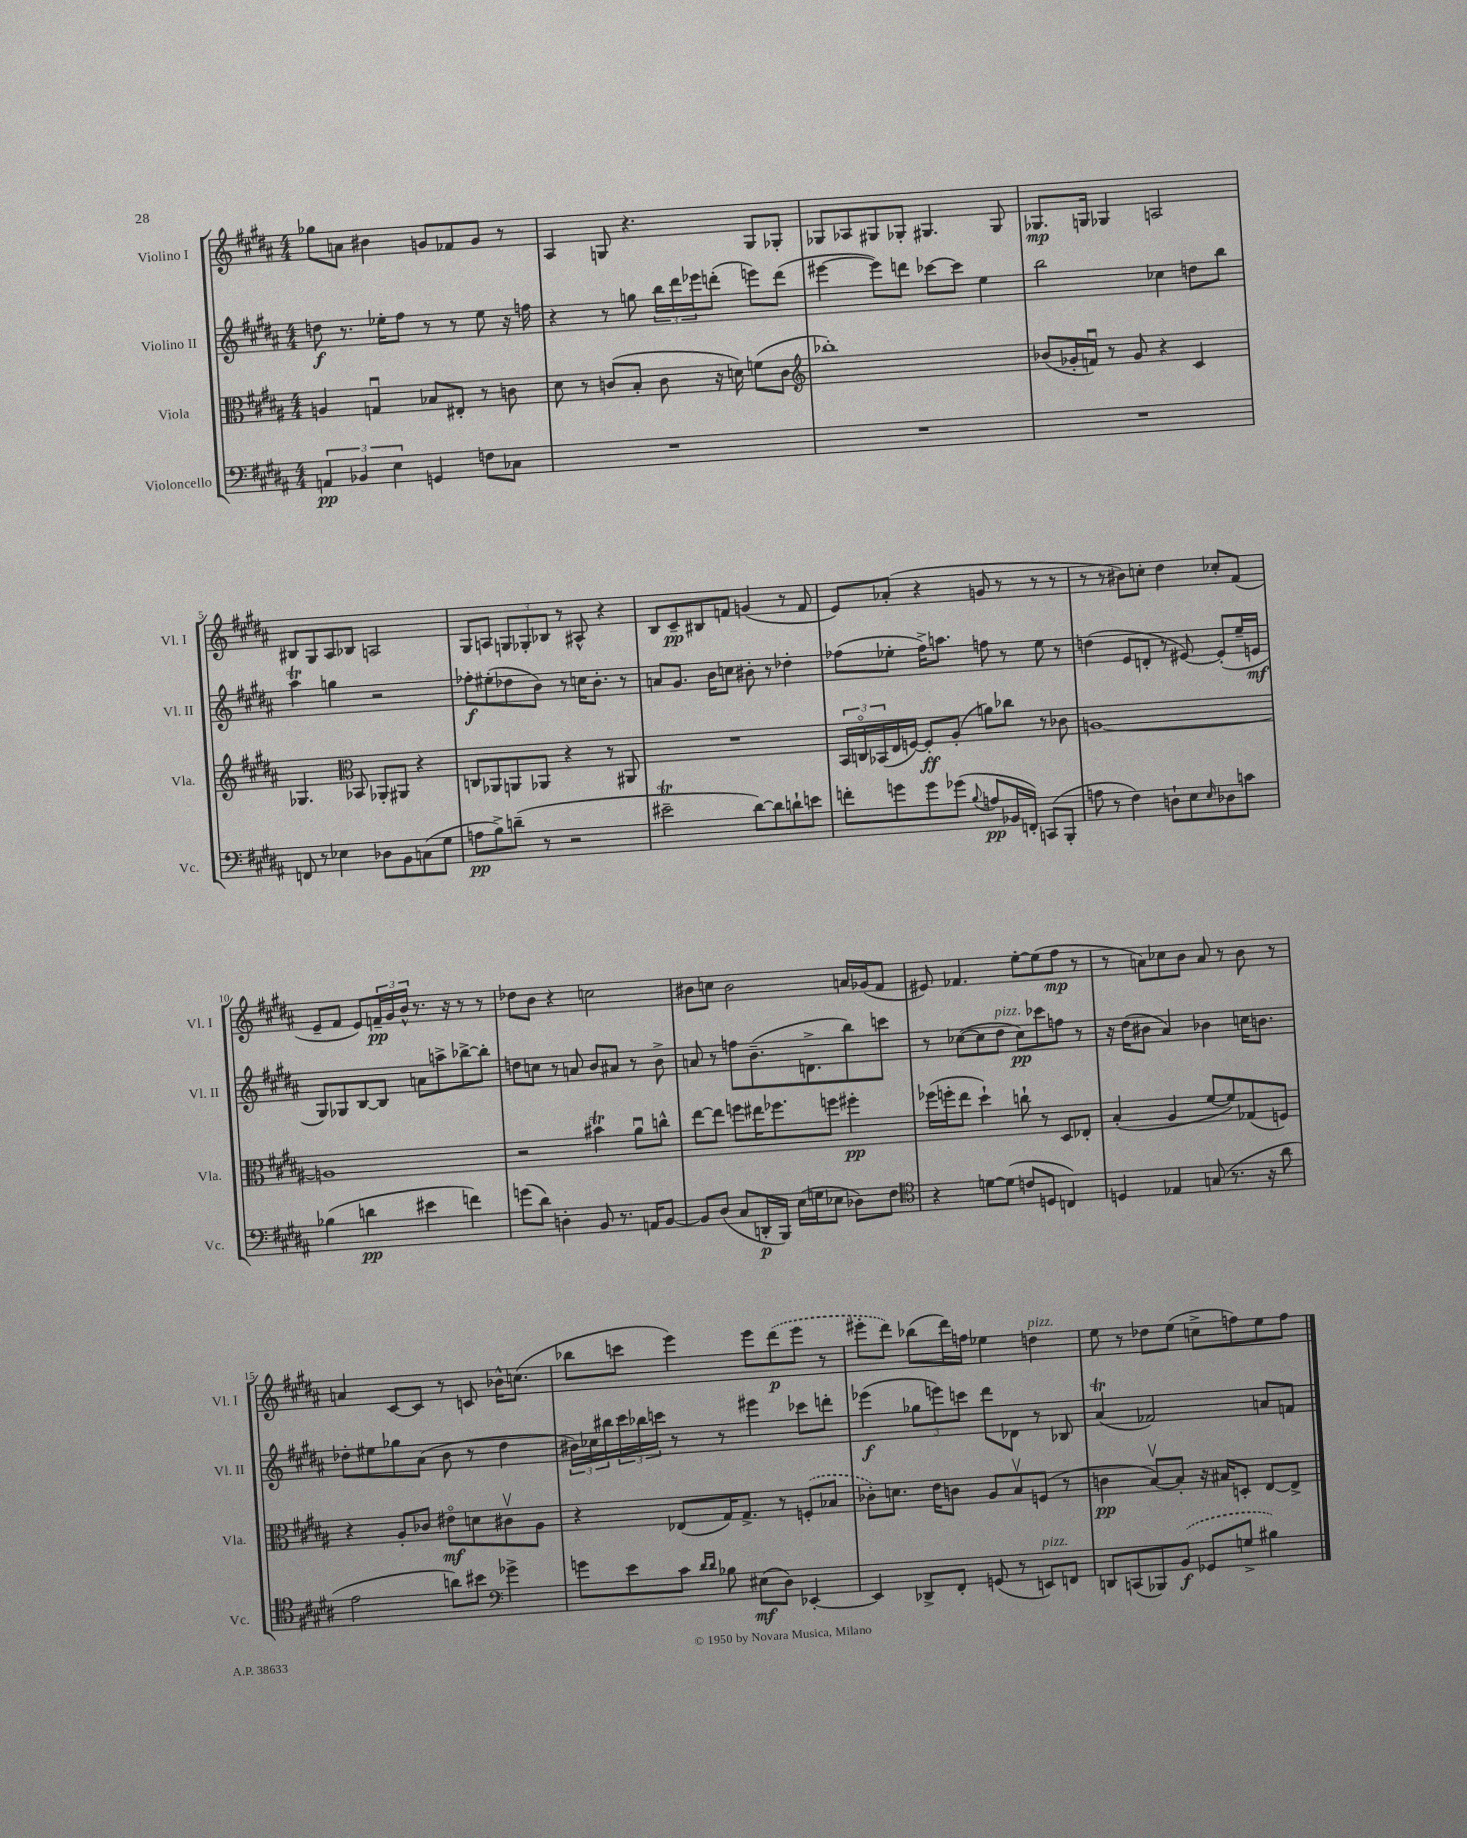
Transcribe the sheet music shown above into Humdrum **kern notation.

**kern	**kern	**kern	**kern
*staff4	*staff3	*staff2	*staff1
*clefF4	*clefC3	*clefG2	*clefG2
*k[f#c#g#d#a#]	*k[f#c#g#d#a#]	*k[f#c#g#d#a#]	*k[f#c#g#d#a#]
*M4/4	*M4/4	*M4/4	*M4/4
6AA/	4A/	8dd\	8gg-\L
.	.	8.r	8a\J
6BB-/	.	.	.
.	4Gu/	.	4b#\
.	.	16ee-'\LK	.
6E\	.	.	.
.	.	8ff#\J	.
4GG/	8B-/L	8r	8g/L
.	8E#'/J	8r	8f-/
8F\L	8r	8ee-\	8g/J
8C-\J	8c\	16r	8r
.	.	16ff\	.
=	=	=	=
1r	8d#\	4r	4A#/
.	8r	.	.
.	(8c/L	8r	8G/
.	8B'/J	8gg\	4.r
.	8c\	24bb\LL	.
.	.	24ddd#\	.
.	.	24eee-\J	.
.	16r	(8ddd'\J	.
.	16d\)	.	.
.	(8f\L	8eee\L)	8G/L
.	8c\J	(8ddd\J	8G-'/J
=	=	=	=
*	*clefG2	*	*
1r	1bb-')	[4eee#\	8G-/L
.	.	.	8A-/
.	.	8eee#\]L)	8G#/
.	.	8ddd\J	8G-'/J
.	.	[8ccc-\L	4.G#/
.	.	8ccc-\]J	.
.	.	4ee\	.
.	.	.	8G#/
=	=	=	=
1r	(8b-/L	2bb\	8.G-/L
.	16g-'/L	.	.
.	16fu/JJ)	.	16G/Jk
.	8r	.	4G-/
.	8g-/	.	.
.	4r	4cc-\	2A/
.	4c#/	8dd\L	.
.	.	8bb\J	.
=	=	=	=
8FF/	4.G-/	4aa#\	8B#/L
8r	.	.	8G#/
4E-\	.	4gg\	8A#/
*	*clefC3	*	*
.	8BB-/	.	8B-/J
8D-\L	8AA-'/L	2r	2A/
8BB\	8AA#/J	.	.
(8C\	4r	.	.
8G#\J	.	.	.
=	=	=	=
8A\L	8C/L	8ff-'\L	8G#/L
8B^\)	8AA-/	(8ee#'\	8A/J
(8d~\J	8AA/	8dd-\	12G/L
.	.	.	12G-'/
8r	8AA-/J	8b\J)	.
.	.	.	12B-/J
2r	4r	8r	8r
.	.	16cc\LK	8A#^^/
.	.	8.b'\J	.
.	8r	.	4r
.	8AA#/	8r	.
=	=	=	=
2e#~\	1r	8a/L	8B/L
.	.	8.g#/J	8c#~/
.	.	.	8B#/
.	.	16b\LK	.
.	.	8cc\J	8f/J
[8d#\L)	.	8b#'\	(4g/
8d#\]	.	8r	.
8d`\	.	4dd-'\	8r
8e\J	.	.	8f/
=	=	=	=
8f'\L	24BB/LL	(8ff-\L	8e/L)
.	24Co/	.	.
.	(24BB-/	.	.
8g\	16E/	8ee-'\J	(8a-'/J
.	[16F/JJ)	.	.
8g\	8F'/]L	16ff-^\LK)	4r
.	.	8.aa\J	.
(8g-\J	(8A#'/J	.	.
8qqB/	.	.	.
8A/L	8a\L)	8ff\	8g/
16BB-/L	8cc-\J	8r	8r
16FF'/JJ)	.	.	.
(8CC/L	8r	8ee-\	8r
8BBB'/J	8c-\	8r	8r
=	=	=	=
8A\	[1A	(4dd\	8r
8r	.	.	8r
4F#\)	.	8e/L	8b#\L)
.	.	8d'/J	8cc'\J
8D`\L	.	8r	4dd#\
8E\	.	[8e#/)	.
16qqE/	.	.	.
8D-\	.	(8e#'/]L	8cc-'/L
8c\J	.	16ee~/L	(8f#/J
.	.	16e/JJ	.
=	=	=	=
(4B-\	1A]	8G#/L)	8e~/L
.	.	8G-/	8f#/J
4d\	.	[8B/	8e/L)
.	.	8B/]J	24f~/L
.	.	.	24g#/
.	.	.	24b^^/JJ
4e#\	.	8a\L	8.r
.	.	8aa^\	.
.	.	.	16r
4f\)	.	[8bb-^\	8r
.	.	8bb-'\]J	8r
=	=	=	=
(8g\L	2r	8dd\L	8dd-\L
8d#\J)	.	8cc\J	8b\J
4D'\	.	8r	4r
.	.	8a/	.
8BB/	4b#\	8b/L	2cc\
8.r	.	8a#/J	.
.	8a#u\L	8r	.
16AA/LK	.	.	.
[8BB/J	8cc^^\J	8b^\	.
=	=	=	=
8BB/]L	[8ee\L	8a/	8b#\L
(8D#/J	8ee\]J	8r	8cc\J
8C#/L	8ff\L	8ff\L	2b#\
16DD'/L	16ee#\K	(8.b~\	.
16BBB/JJ)	8.ff-\	.	.
(16E\LL	.	.	.
16G\J	.	8.d^\	.
8E-\J	8ff\J	.	.
8D-\L)	4ff#'\	8bb\)	16a/LL
.	.	.	(16g-/J
8F#\J	.	8ccc\J	8f#/J
=	=	=	=
*clefC4	*	*	*
4r	(16ff-\LL	8r	8e#/)
.	16ff'\J	.	.
.	8ee\J	([8cc-\L	4.f-/
[8d\L	4dd#`\)	8cc-\]	.
(8d\]J	.	8dd#\J	.
8c/L	8cc`\	8cc-\L)	[8ee'\L
8D/J	8r	8ccc-\	(8ee\]
4C/)	8D#/L	8ff\J	8ff#\J
.	8E-'/J	8r	8r
=	=	=	=
4D/	(4B'/	16r	8r
.	.	(16dd#\LK	.
.	.	8b#\J	8a\L)
4E-/	4A#/	4a#/)	8cc-\
.	.	.	8b\J
(8G/	[8f#/L	4b-\	8a/
8.r	8f#/])	.	8r
.	(8G-/	16cc\LK	8b\
16r	.	8.b\J	.
8a#\	8F/J)	.	8r
=	=	=	=
2e\	4r	8dd-'\L	4a/
.	.	8ee#\	.
.	8A#'/L	8gg-\	[8c#/L
.	8c-/J	(8a#\J	8c#/]J
8a\L)	8e#o\L	8b\	8r
8b#\J	8d\	8r	8c/
*clefF4	*	*	*
4g-^\	8c#v\	4dd-\	16b-^^\LK
.	.	.	(8.cc\J
.	8A#\J	.	.
=	=	=	=
8g\L	4r	24b#\LL)	8bb-\L
.	.	24cc-\	.
.	.	24bb#\	.
8e\	.	24ccc#\	8ccc\J
.	.	24bb-\	.
.	.	24ccc\JJ	.
8c#\J	(8E-/L	8r	4eee\)
16qqd#/LL	.	.	.
16qqd#/JJ	.	.	.
8B-\	16G#/K)	8r	.
.	8.G#^/J	.	.
(8E#\L	.	4eee#\	8eee\L
8D#\J)	8r	.	(8ddd#\
[4EE-'/	(8F'/L	8ccc-\L	8eee\J
.	8B-/J	8ddd'\J	8r
=	=	=	=
4EE-/]	8c-'\L)	(4eee-\	8eee#'\L
.	8.d\J	.	8ddd#\J)
8DD-^/L	.	12gg-\L	(8bb-\L
.	16e\LK	.	.
.	.	12eee\)	.
8FF#'/J	8c\J	.	16ddd#\L)
.	.	12ccc\J	.
.	.	.	16ff\JJ
(8GG/	8A#/L	8ddd#\L	4ee-\
8r	8Bv/	8d-\J	.
8EE/L)	(8F/J	8r	4dd\
8FF/J	8r	8B-/	.
=	=	=	=
8DD/L	4c\	(4a#/	8ee\
(8CC/	.	.	8r
8BBB-/)	[8Bv/L)	2f-/)	8dd-\L
(8BB/J	8B'/]J	.	(8ee\J
8GG-/L	16r	.	8cc^\L
.	16B#/LK	.	.
8G^/J	8D'/J	.	8ff\)
4B#\)	[8E/L	8a/L	8ee\
.	8E^/]J	8f/J	8ff\J
==	==	==	==
*-	*-	*-	*-
